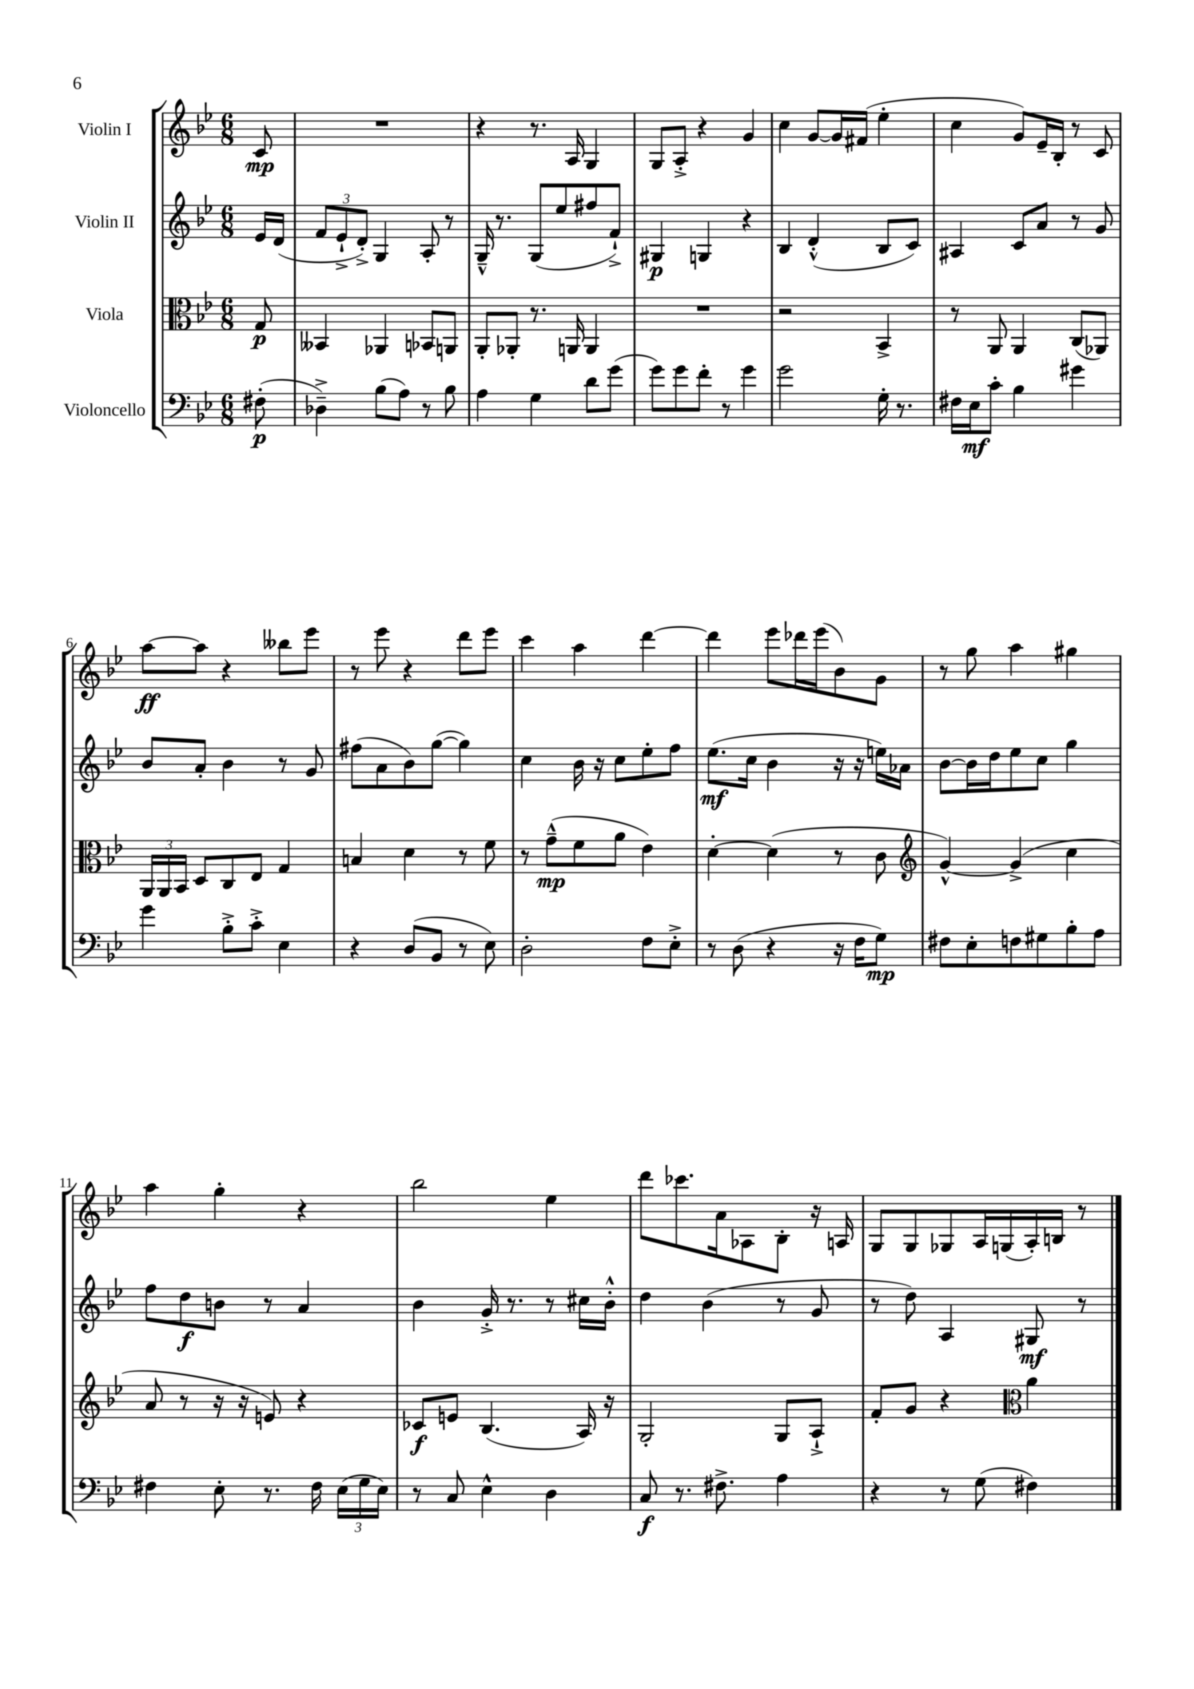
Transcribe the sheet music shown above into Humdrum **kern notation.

**kern	**dynam	**kern	**dynam	**kern	**dynam	**kern	**dynam
*part4	*part4	*part3	*part3	*part2	*part2	*part1	*part1
*staff4	*staff4	*staff3	*staff3	*staff2	*staff2	*staff1	*staff1
*I"Violoncello	*	*I"Viola	*	*I"Violin II	*	*I"Violin I	*
*clefF4	*	*clefC3	*	*clefG2	*	*clefG2	*
*k[b-e-]	*	*k[b-e-]	*	*k[b-e-]	*	*k[b-e-]	*
*M6/8	*	*M6/8	*	*M6/8	*	*M6/8	*
=	=	=	=	=	=	=	=
(8F#X'\	p	8G/	p	16e-/LL	.	8c/	mp
.	.	.	.	(16d/JJ	.	.	.
=1	=1	=1	=1	=1	=1	=1	=1
4D-X~^\)	.	4BB--X/	.	12f/L	.	2.r	.
.	.	.	.	12e-`^/	.	.	.
.	.	.	.	12d'^/J)	.	.	.
(8B-\L	.	4AA-X/	.	4G/	.	.	.
8A\J)	.	.	.	.	.	.	.
8r	.	8BB-X/L	.	8A'/	.	.	.
8B-\	.	8AAn/J	.	8r	.	.	.
=2	=2	=2	=2	=2	=2	=2	=2
4A\	.	8AA'/L	.	16G~^^/	.	4r	.
.	.	.	.	8.r	.	.	.
.	.	8AA-X'/J	.	.	.	.	.
4G\	.	8.r	.	(8G/L	.	8.r	.
.	.	.	.	8ee-/	.	.	.
.	.	16AAn/	.	.	.	16A/	.
8d\L	.	4AA/	.	8ff#X/	.	4G/	.
(8g\J	.	.	.	8f`^/J)	.	.	.
=3	=3	=3	=3	=3	=3	=3	=3
8g\L)	.	2.r	.	4G#X/	p	8G/L	.
8g\	.	.	.	.	.	8A'^/J	.
8f'\J	.	.	.	4Gn/	.	4r	.
8r	.	.	.	.	.	.	.
4g\	.	.	.	4r	.	4g/	.
=4	=4	=4	=4	=4	=4	=4	=4
2g\	.	2r	.	4B-/	.	4cc\	.
.	.	.	.	(4d'^^/	.	[8g/L	.
.	.	.	.	.	.	16g/L]	.
.	.	.	.	.	.	(16f#X/JJ	.
16G'\	.	4BB-^/	.	8B-/L	.	4ee-'\	.
8.r	.	.	.	.	.	.	.
.	.	.	.	8c/J)	.	.	.
=5	=5	=5	=5	=5	=5	=5	=5
16F#X\LL	.	8r	.	4A#X/	.	4cc\	.
16E-\J	mf	.	.	.	.	.	.
8c'\J	.	8AA/	.	.	.	.	.
4B-\	.	4AA/	.	8c/L	.	8g/L)	.
.	.	.	.	8a/J	.	16e-~/L	.
.	.	.	.	.	.	16B-'/JJ	.
4g#X\	.	(8C/L	.	8r	.	8r	.
.	.	8AA-X/J)	.	8g/	.	8c/	.
!!LO:LB:g=z
=6	=6	=6	=6	=6	=6	=6	=6
4g\	.	24AA/LL	.	8b-/L	.	[8aa\L	ff
.	.	24AA/	.	.	.	.	.
.	.	24BB-/JJ	.	.	.	.	.
.	.	8D/L	.	8a'/J	.	8aa\J]	.
8B-'^\L	.	8C/	.	4b-\	.	4r	.
8c'^\J	.	8E-/J	.	.	.	.	.
4E-\	.	4G/	.	8r	.	8bb--X\L	.
.	.	.	.	8g/	.	8eee-\J	.
=7	=7	=7	=7	=7	=7	=7	=7
4r	.	4Bn/	.	(8ff#X\L	.	8r	.
.	.	.	.	8a\	.	8eee-\	.
(8D/L	.	4d\	.	8b-\)	.	4r	.
8BB-/J	.	.	.	([8gg\J	.	.	.
8r	.	8r	.	4gg\])	.	8ddd\L	.
8E-\)	.	8f\	.	.	.	8eee-\J	.
=8	=8	=8	=8	=8	=8	=8	=8
2D'\	.	8r	.	4cc\	.	4ccc\	.
.	.	(8g~^^\L	mp	.	.	.	.
.	.	8f\	.	16b-\	.	4aa\	.
.	.	.	.	16r	.	.	.
.	.	8a\J	.	8cc\L	.	.	.
8F\L	.	4e-\)	.	8ee-'\	.	[4ddd\	.
8E-'^\J	.	.	.	8ff\J	.	.	.
=9	=9	=9	=9	=9	=9	=9	=9
8r	.	[4d'\	.	(8.ee-\L	mf	4ddd\]	.
(8D\	.	.	.	.	.	.	.
.	.	.	.	16cc\Jk	.	.	.
4r	.	(4d\]	.	4b-\	.	8eee-\L	.
.	.	.	.	.	.	16ddd-X\L	.
.	.	.	.	.	.	(16eee-\J	.
16r	.	8r	.	16r	.	8b-\)	.
16F\KL	.	.	.	16r	.	.	.
8G\J)	mp	8c\	.	16een\LL)	.	8g\J	.
.	.	.	.	16a-X\JJ	.	.	.
=10	=10	=10	=10	=10	=10	=10	=10
*	*	*clefG2	*	*	*	*	*
8F#X\L	.	[4g^^/)	.	[8b-\L	.	8r	.
8E-'\	.	.	.	16b-\L]	.	8gg\	.
.	.	.	.	16dd\J	.	.	.
8Fn\	.	(4g^/]	.	8ee-\	.	4aa\	.
8G#X\	.	.	.	8cc\J	.	.	.
8B-'\	.	4cc\	.	4gg\	.	4gg#X\	.
8A\J	.	.	.	.	.	.	.
!!LO:LB:g=z
=11	=11	=11	=11	=11	=11	=11	=11
4F#X\	.	8a/	.	8ff\L	.	4aa\	.
.	.	8r	.	8dd\	f	.	.
8E-'\	.	16r	.	8bn\J	.	4gg'\	.
.	.	16r	.	.	.	.	.
8.r	.	8en/)	.	8r	.	.	.
.	.	4r	.	4a/	.	4r	.
16F#\	.	.	.	.	.	.	.
(24E-\LL	.	.	.	.	.	.	.
24G\	.	.	.	.	.	.	.
24E-\JJ)	.	.	.	.	.	.	.
=12	=12	=12	=12	=12	=12	=12	=12
8r	.	8c-X/L	f	4b-\	.	2bb-\	.
8C/	.	8en/J	.	.	.	.	.
4E-^^\	.	(4.B-/	.	16g'^/	.	.	.
.	.	.	.	8.r	.	.	.
4D\	.	.	.	8r	.	4ee-\	.
.	.	16A/)	.	16cc#X\LL	.	.	.
.	.	16r	.	16b-'^^\JJ	.	.	.
=13	=13	=13	=13	=13	=13	=13	=13
8C/	f	2G'/	.	4dd\	.	8ddd\L	.
8.r	.	.	.	.	.	8.ccc-X\	.
.	.	.	.	(4b-\	.	.	.
8.F#X^\	.	.	.	.	.	16a\k	.
.	.	.	.	.	.	8A-X\	.
4A\	.	8G/L	.	8r	.	8B-'\J	.
.	.	8A`^/J	.	8g/	.	16r	.
.	.	.	.	.	.	16An/	.
=14	=14	=14	=14	=14	=14	=14	=14
4r	.	8f'/L	.	8r	.	8G/L	.
.	.	8g/J	.	8dd\)	.	8G/	.
8r	.	4r	.	4A/	.	8G-X/	.
(8G\	.	.	.	.	.	16A/L	.
.	.	.	.	.	.	(16Gn/	.
*	*	*clefC3	*	*	*	*	*
4F#X\)	.	4a\	.	8G#X/	mf	16A'/)	.
.	.	.	.	.	.	16Bn/JJ	.
.	.	.	.	8r	.	8r	.
==	==	==	==	==	==	==	==
*-	*-	*-	*-	*-	*-	*-	*-
